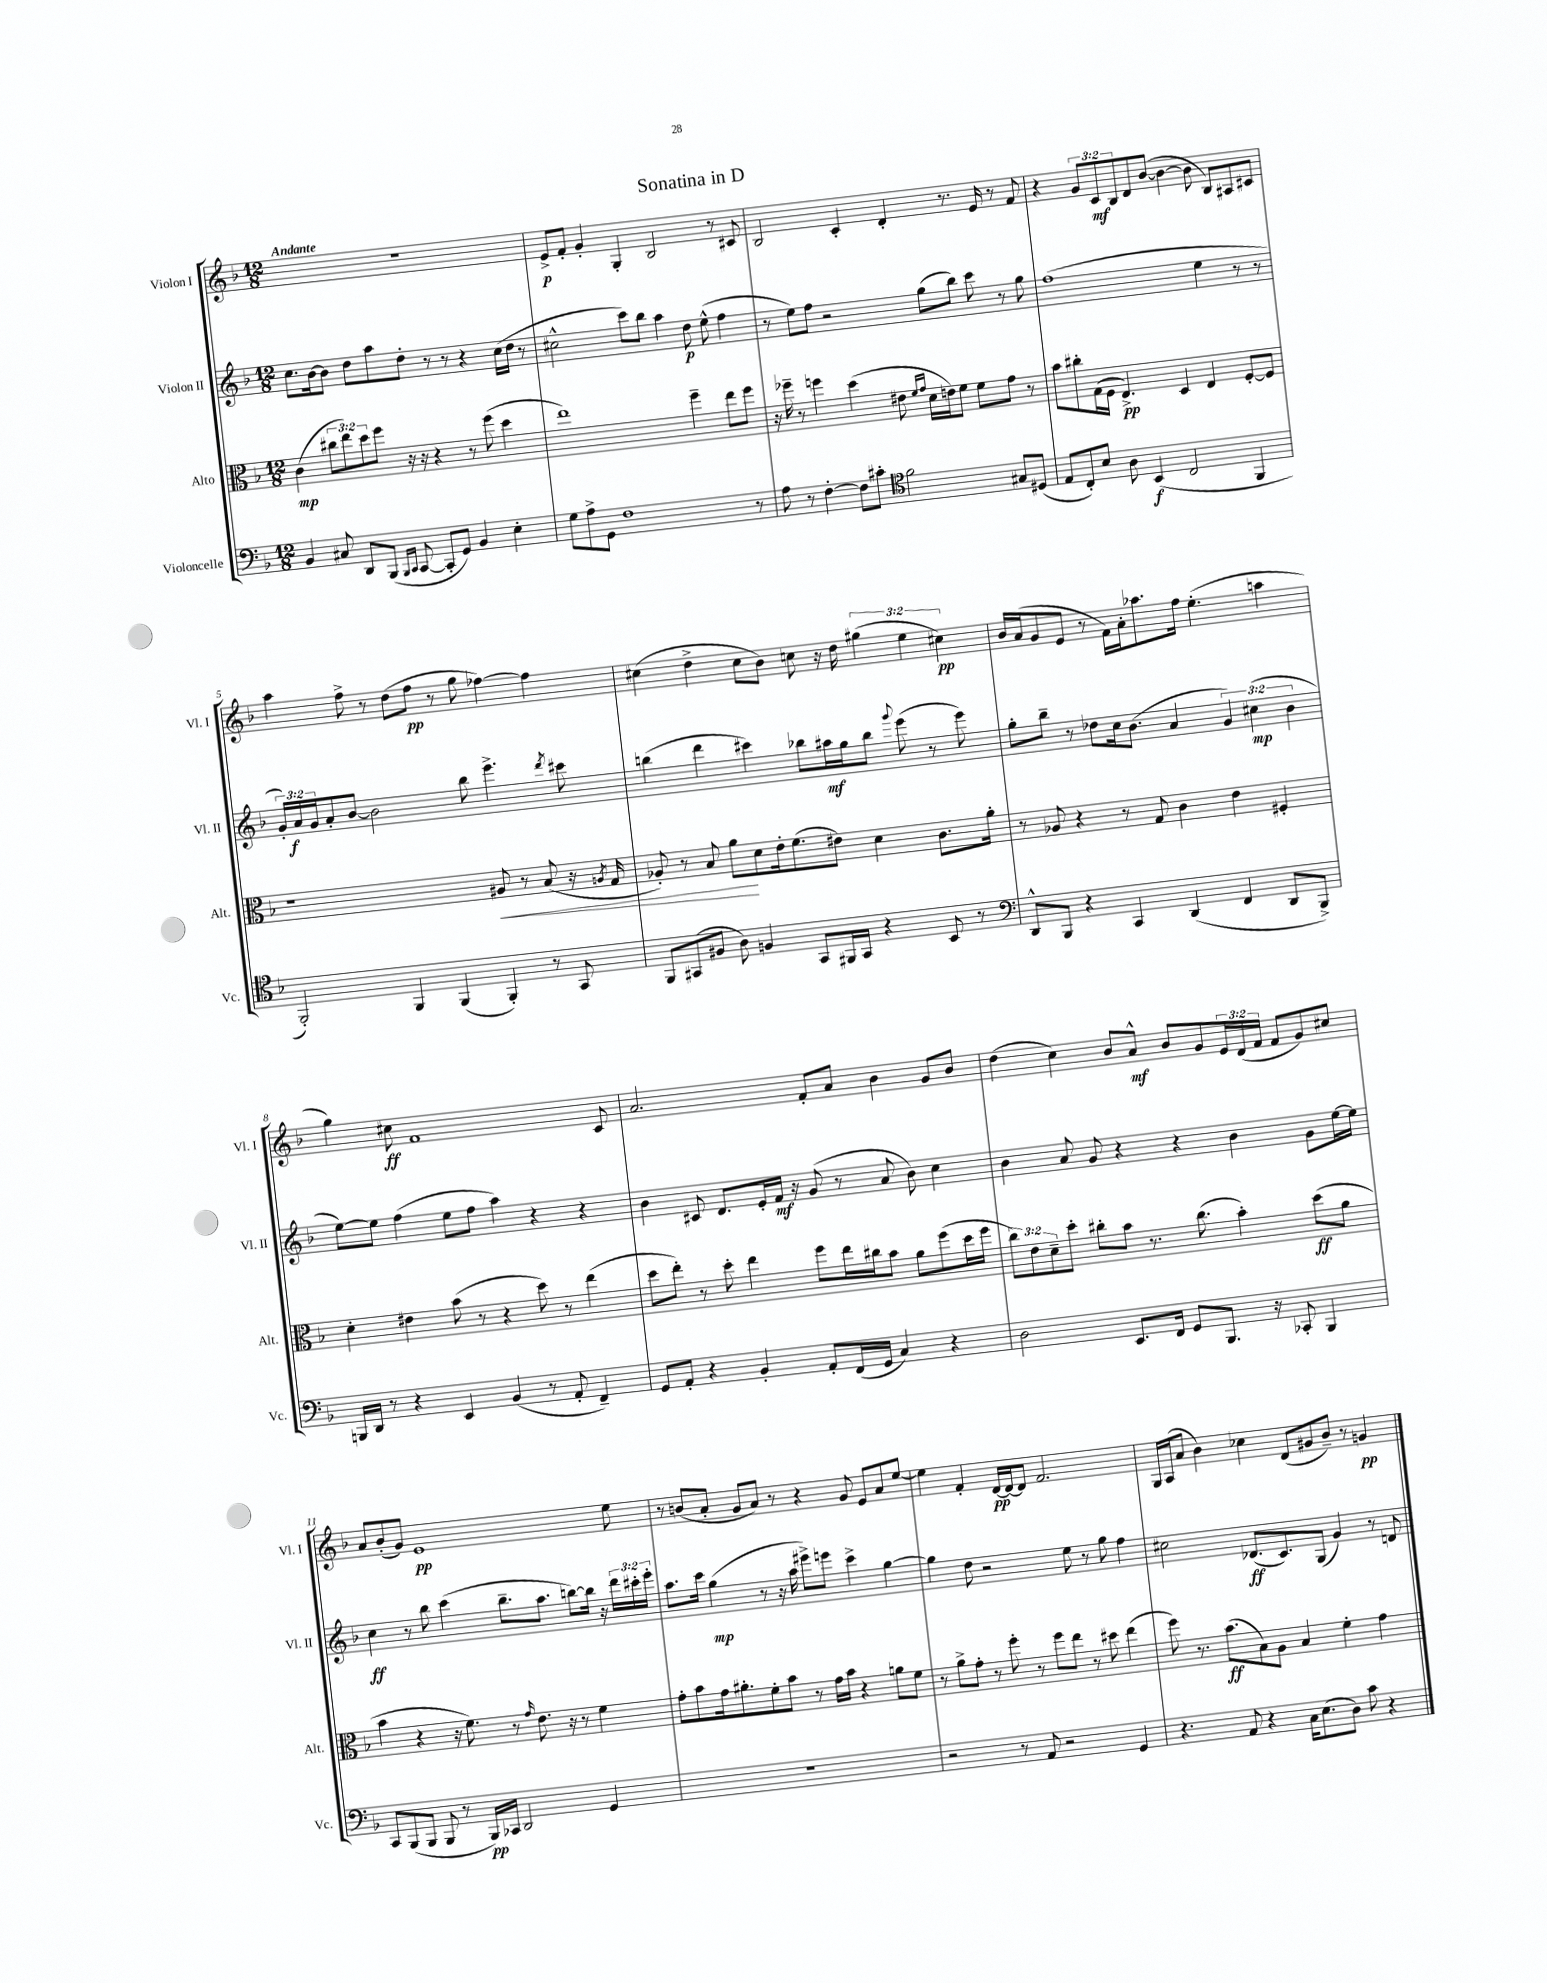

**kern	**dynam	**kern	**dynam	**kern	**dynam	**kern	**dynam
*part4	*part4	*part3	*part3	*part2	*part2	*part1	*part1
*staff4	*staff4	*staff3	*staff3	*staff2	*staff2	*staff1	*staff1
*I"Violoncelle	*	*I"Alto	*	*I"Violon II	*	*I"Violon I	*
*I'Vc.	*	*I'Alt.	*	*I'Vl. II	*	*I'Vl. I	*
*clefF4	*	*clefC3	*	*clefG2	*	*clefG2	*
*k[b-]	*	*k[b-]	*	*k[b-]	*	*k[b-]	*
*M12/8	*	*M12/8	*	*M12/8	*	*M12/8	*
=1	=1	=1	=1	=1	=1	=1	=1
!	!	!	!	!	!	!LO:TX:a:B:t=Andante	!
4BB-/	.	(4c\	mp	8.cc\L	.	1.r	.
.	.	.	.	[16b-\k	.	.	.
8C#X/	.	12cc#X\L	.	8b-\J]	.	.	.
.	.	12ee\)	.	.	.	.	.
8DD/L	.	.	.	8dd\L	.	.	.
.	.	12dd\	.	.	.	.	.
(8BBB-/J	.	8ff\J	.	8aa\	.	.	.
16qqBBB-/LL	.	.	.	.	.	.	.
16qqCC/JJ	.	.	.	.	.	.	.
[8CC/	.	16r	.	8dd'\J	.	.	.
.	.	16r	.	.	.	.	.
8CC'/L]	.	4r	.	8r	.	.	.
8GG/J)	.	.	.	8r	.	.	.
4BB-/	.	8r	.	4r	.	.	.
.	.	(8ff\	.	.	.	.	.
4E'\	.	4dd\	.	(16cc\LL	.	.	.
.	.	.	.	16dd\JJ	.	.	.
.	.	.	.	8r	.	.	.
=2	=2	=2	=2	=2	=2	=2	=2
8G\L	.	1ee)	.	2cc#X^^\	.	8e^/L	p
8A^\	.	.	.	.	.	8f'/J	.
8GG\J	.	.	.	.	.	4g'/	.
1F	.	.	.	.	.	.	.
.	.	.	.	8ccc\L)	.	4G'/	.
.	.	.	.	8bb-\J	.	.	.
.	.	.	.	4aa\	.	2B-/	.
.	.	4ff~\	.	8dd\	p	.	.
.	.	.	.	(8ee^^\	.	.	.
.	.	8ee\L	.	4ff\	.	8r	.
8r	.	8ff\J	.	.	.	8c#X/	.
=3	=3	=3	=3	=3	=3	=3	=3
8A\	.	16r	.	8r	.	2B-/	.
.	.	16ff-X~\	.	.	.	.	.
8r	.	8r	.	8ee\L)	.	.	.
[4F'\	.	4ffn\	.	8ff\J	.	.	.
.	.	.	.	2r	.	.	.
8F\L]	.	(4dd\	.	.	.	4c'/	.
8c#X'\J	.	.	.	.	.	.	.
*clefC4	*	*	*	*	*	*	*
2f\	.	8e#X\	.	.	.	4d'/	.
.	.	16qqf/LL	.	.	.	.	.
.	.	16qqg/JJ	.	.	.	.	.
.	.	16d\LL	.	(8gg\L	.	.	.
.	.	16en\J)	.	.	.	.	.
.	.	8f\J	.	8bb-\J)	.	8.r	.
.	.	8f\L	.	8ccc\	.	.	.
.	.	.	.	.	.	16e/	.
8G#X/L	.	8g\J	.	8r	.	8r	.
(8D#X/J	.	8r	.	8gg\	.	8f/	.
=4	=4	=4	=4	=4	=4	=4	=4
8E/L	.	8b-\L	.	(1ff	.	4r	.
8C'/)	.	8cc#X'\	.	.	.	.	.
8B-/J	.	(16G\L	.	.	.	12g/L	.
.	.	16F\JJ	.	.	.	.	.
.	.	.	.	.	.	12c/	mf
8A\	.	4.E^/)	pp	.	.	.	.
.	.	.	.	.	.	12B-/	.
(4BB-/	f	.	.	.	.	8d/	.
.	.	.	.	.	.	([8b-/J	.
2C/	.	4D/	.	.	.	4b-\_	.
.	.	4E/	.	4ee\	.	8b-\]	.
.	.	.	.	.	.	8B-/L)	.
4FF/	.	[8F'/L	.	8r	.	8A#X/	.
.	.	8F/J]	.	8r	.	8c#X/J	.
!!LO:LB:g=z
=5	=5	=5	=5	=5	=5	=5	=5
2FF'/)	.	1r	.	24g'/LL)	.	4aa\	.
.	.	.	.	24a/	f	.	.
.	.	.	.	24g/J	.	.	.
.	.	.	.	8a'/	.	.	.
.	.	.	.	[8b-/J	.	8ff^\	.
.	.	.	.	2b-\]	.	8r	.
4FF/	.	.	.	.	.	(8dd\L	.
.	.	.	.	.	.	8ff\J	pp
(4FF/	.	.	.	.	.	8r	.
.	.	.	.	8bb-\	.	8gg\	.
!	!	!	!LO:HP:b	!	!	!	!
4FF'/)	.	8A#X/	<	4.eee^\	.	[4ff-X\)	.
.	.	8r	.	.	.	.	.
8r	.	(8B-/	.	.	.	4ff-\]	.
.	.	.	.	8qddd/	.	.	.
8GG/	.	16r	.	8ccc#X\	.	.	.
.	.	8qAn/	.	.	.	.	.
.	.	16G/	.	.	.	.	.
=6	=6	=6	=6	=6	=6	=6	=6
8FF/L	.	8A-X'/)	.	(4bbn\	.	(4cc#X\	.
(8GG#X/	.	8r	.	.	.	.	.
8F#X/J	.	8B-/	.	4ddd\	.	4dd^\	.
8A\)	.	8a\L	.	.	.	.	.
4Fn/	.	8d\	[	4ccc#X\)	.	8cc#\L	.
.	.	16e'\k	.	.	.	8b-\J)	.
.	.	(8.f\	.	.	.	.	.
8GG#/L	.	.	.	8bb-X\L	.	8ccn\	.
16FF#X/L	.	8e#X\J)	.	16aa#X\L	mf	16r	.
16GG#/JJ	.	.	.	16gg\J	.	16dd\	.
4r	.	4d\	.	8bb-\J	.	(6gg#X\	.
.	.	.	.	8qqggg/	.	.	.
.	.	.	.	(8eee\	.	.	.
.	.	.	.	.	.	6ee\	.
8BB-/	.	8.c\L	.	8r	.	.	.
.	.	.	.	.	.	6cc#X\)	pp
8r	.	.	.	8eee\)	.	.	.
.	.	16a'\Jk	.	.	.	.	.
=7	=7	=7	=7	=7	=7	=7	=7
*clefF4	*	*	*	*	*	*	*
8DD^^/L	.	8r	.	8gg'\L	.	16b-/LL	.
.	.	.	.	.	.	(16a/J	.
8BBB-/J	.	8A-X/	.	8bb-~\J	.	8g/	.
4r	.	4r	.	8r	.	8e/J	.
.	.	.	.	8dd-X\L	.	8r	.
4CC/	.	8r	.	16cc\k	.	16f\LL)	.
.	.	.	.	(8.b-\J	.	16a'\J	.
.	.	8G/	.	.	.	8.aa-X\	.
(4DD/	.	4c\	.	4a/	.	.	.
.	.	.	.	.	.	16ff\Jk	.
.	.	.	.	.	.	(4.ee'\	.
4FF/	.	4e\	.	6g/)	.	.	.
.	.	.	.	(6cc#X\	mp	.	.
8DD/L	.	4F#X'/	.	.	.	4aan\	.
.	.	.	.	6b-\	.	.	.
8BBB-^/J)	.	.	.	.	.	.	.
!!LO:LB:g=z
=8	=8	=8	=8	=8	=8	=8	=8
16BBBn/LL	.	4d'\	.	[8ee\L)	.	4gg\)	.
16DD/JJ	.	.	.	.	.	.	.
8r	.	.	.	8ee\J]	.	.	.
4r	.	4e#X\	.	(4ff\	.	8cc#X\	ff
.	.	.	.	.	.	1f	.
4EE/	.	(8b-\	.	8ee\L	.	.	.
.	.	8r	.	8ff\J	.	.	.
(4BB-/	.	4r	.	4aa\)	.	.	.
8r	.	8dd\)	.	4r	.	.	.
8AA'/	.	8r	.	.	.	.	.
4FF~/)	.	(4ee\	.	4r	.	.	.
.	.	.	.	.	.	8c/	.
=9	=9	=9	=9	=9	=9	=9	=9
8GG/L	.	8dd\L	.	4b-\	.	2.a/	.
8AA'/J	.	8ee'\J)	.	.	.	.	.
4r	.	8r	.	8c#X/	.	.	.
.	.	8dd'\	.	8.d/L	.	.	.
4BB-'/	.	4ee\	.	.	.	.	.
.	.	.	.	16e'/L	.	.	.
.	.	.	.	16f/JJ	mf	.	.
.	.	.	.	16r	.	.	.
8AA'/L	.	8ff\L	.	(8g/	.	8f'/L	.
(16FF/L	.	16ee\L	.	8r	.	8a/J	.
16GG/JJ	.	16cc#X\J	.	.	.	.	.
4C/)	.	8b-\J	.	8a/	.	4b-\	.
.	.	8a\L	.	8b-\)	.	.	.
4r	.	(8ff\	.	4cc\	.	8g/L	.
.	.	16dd\L	.	.	.	8b-/J	.
.	.	16ff\JJ	.	.	.	.	.
=10	=10	=10	=10	=10	=10	=10	=10
2D\	.	12cc\L)	.	4b-\	.	(4dd\	.
.	.	12e\	.	.	.	.	.
.	.	12d~\	.	.	.	.	.
.	.	8dd'\J	.	8a/	.	4cc\)	.
.	.	8cc#X'\L	.	8g/	.	.	.
8.EE/L	.	8b-\J	.	4r	.	8b-/L	.
.	.	8.r	.	.	.	8a^^/J	mf
16FF/Jk	.	.	.	.	.	.	.
8GG/L	.	.	.	4r	.	8b-/L	.
.	.	(8.cc#\	.	.	.	.	.
8.BBB-/J	.	.	.	.	.	8g/	.
.	.	4b-'\)	.	4b-\	.	24e/L	.
.	.	.	.	.	.	(24d/	.
16r	.	.	.	.	.	.	.
.	.	.	.	.	.	24f/JJ	.
8CC-X'/	.	.	.	.	.	8f/L	.
4BBB-/	.	(8dd\L	ff	8g\L	.	8g/)	.
.	.	8a\J	.	[16ee\L	.	8cc#X/J	.
.	.	.	.	16ee\JJ]	.	.	.
!!LO:LB:g=z
=11	=11	=11	=11	=11	=11	=11	=11
8CC/L	.	4b-\	.	4cc\	ff	8a/L	.
(8BBB-/	.	.	.	.	.	(8b-'/	.
8BBB-/J	.	4r	.	8r	.	8g/J)	.
8BBB-/	.	.	.	8bb-\	.	1e	pp
8r	.	16r	.	(4ccc\	.	.	.
.	.	8.f\)	.	.	.	.	.
16BBB-/LL)	pp	.	.	.	.	.	.
16CC-X/JJ	.	.	.	.	.	.	.
2DD/	.	8r	.	8.bb-~\L	.	.	.
.	.	16qqg/	.	.	.	.	.
.	.	8.e\	.	.	.	.	.
.	.	.	.	8.aa\J	.	.	.
.	.	16r	.	.	.	.	.
.	.	8r	.	[8bbn\L)	.	.	.
4GG/	.	4f\	.	16bb\Jk]	.	.	.
.	.	.	.	16r	.	.	.
.	.	.	.	24ddd\LL	.	8ee\	.
.	.	.	.	24ccc#X'\	.	.	.
.	.	.	.	24eee'\JJ	.	.	.
=12	=12	=12	=12	=12	=12	=12	=12
1.r	.	8g'\L	.	8.aa\L	.	8r	.
.	.	8b-\	.	.	.	(8bn/L	.
.	.	.	.	16ccc\Jk	.	.	.
.	.	16g\k	.	(4gg\	mp	8a'/J	.
.	.	8.a#X'\	.	.	.	.	.
.	.	.	.	.	.	8g/L	.
.	.	8f'\	.	8r	.	8a/J)	.
.	.	8b-\J	.	16r	.	8r	.
.	.	.	.	16aa\	.	.	.
.	.	8r	.	8eee#X^\L)	.	4r	.
.	.	16g\LL	.	8eeen\J	.	.	.
.	.	16b-\JJ	.	.	.	.	.
.	.	4r	.	4ccc^\	.	8g/	.
.	.	.	.	.	.	8e/L	.
.	.	8an\L	.	[4gg\	.	8a/	.
.	.	8f\J	.	.	.	[8ee/J	.
=13	=13	=13	=13	=13	=13	=13	=13
2r	.	8r	.	4gg\]	.	4ee\]	.
.	.	8a^\L	.	.	.	.	.
.	.	8g'\J	.	8dd\	.	4f'/	.
.	.	8r	.	2r	.	.	.
8r	.	8ff'\	.	.	.	[16d/LL	pp
.	.	.	.	.	.	16d/J_	.
8AA/	.	8r	.	.	.	8d/J]	.
2r	.	8ff\L	.	.	.	2.f/	.
.	.	8ee\J	.	8ee\	.	.	.
.	.	8r	.	8r	.	.	.
.	.	8dd#X\	.	8gg\	.	.	.
4GG/	.	(4ee\	.	4ff\	.	.	.
=14	=14	=14	=14	=14	=14	=14	=14
4.r	.	8ff\)	.	2cc#X\	.	16G/LL	.
.	.	.	.	.	.	(16A/J	.
.	.	8.r	.	.	.	8a/J	.
.	.	.	.	.	.	4b-\)	.
.	.	(8.b-\L	ff	.	.	.	.
8AA/	.	.	.	.	.	.	.
4r	.	8B-\)	.	(8.d-X/L	ff	4cc-X\	.
.	.	8A\J	.	.	.	.	.
.	.	.	.	8.c/)	.	.	.
16C\KL	.	4B-/	.	.	.	(8d/L	.
(8.E\	.	.	.	.	.	.	.
.	.	.	.	(8G/J	.	8g#X/	.
8D\J)	.	4f'\	.	4g/)	.	8b-~/J)	.
8c\	.	.	.	.	.	8r	.
4r	.	4g\	.	8r	.	4gn/	pp
.	.	.	.	8dn/	.	.	.
==	==	==	==	==	==	==	==
*-	*-	*-	*-	*-	*-	*-	*-
